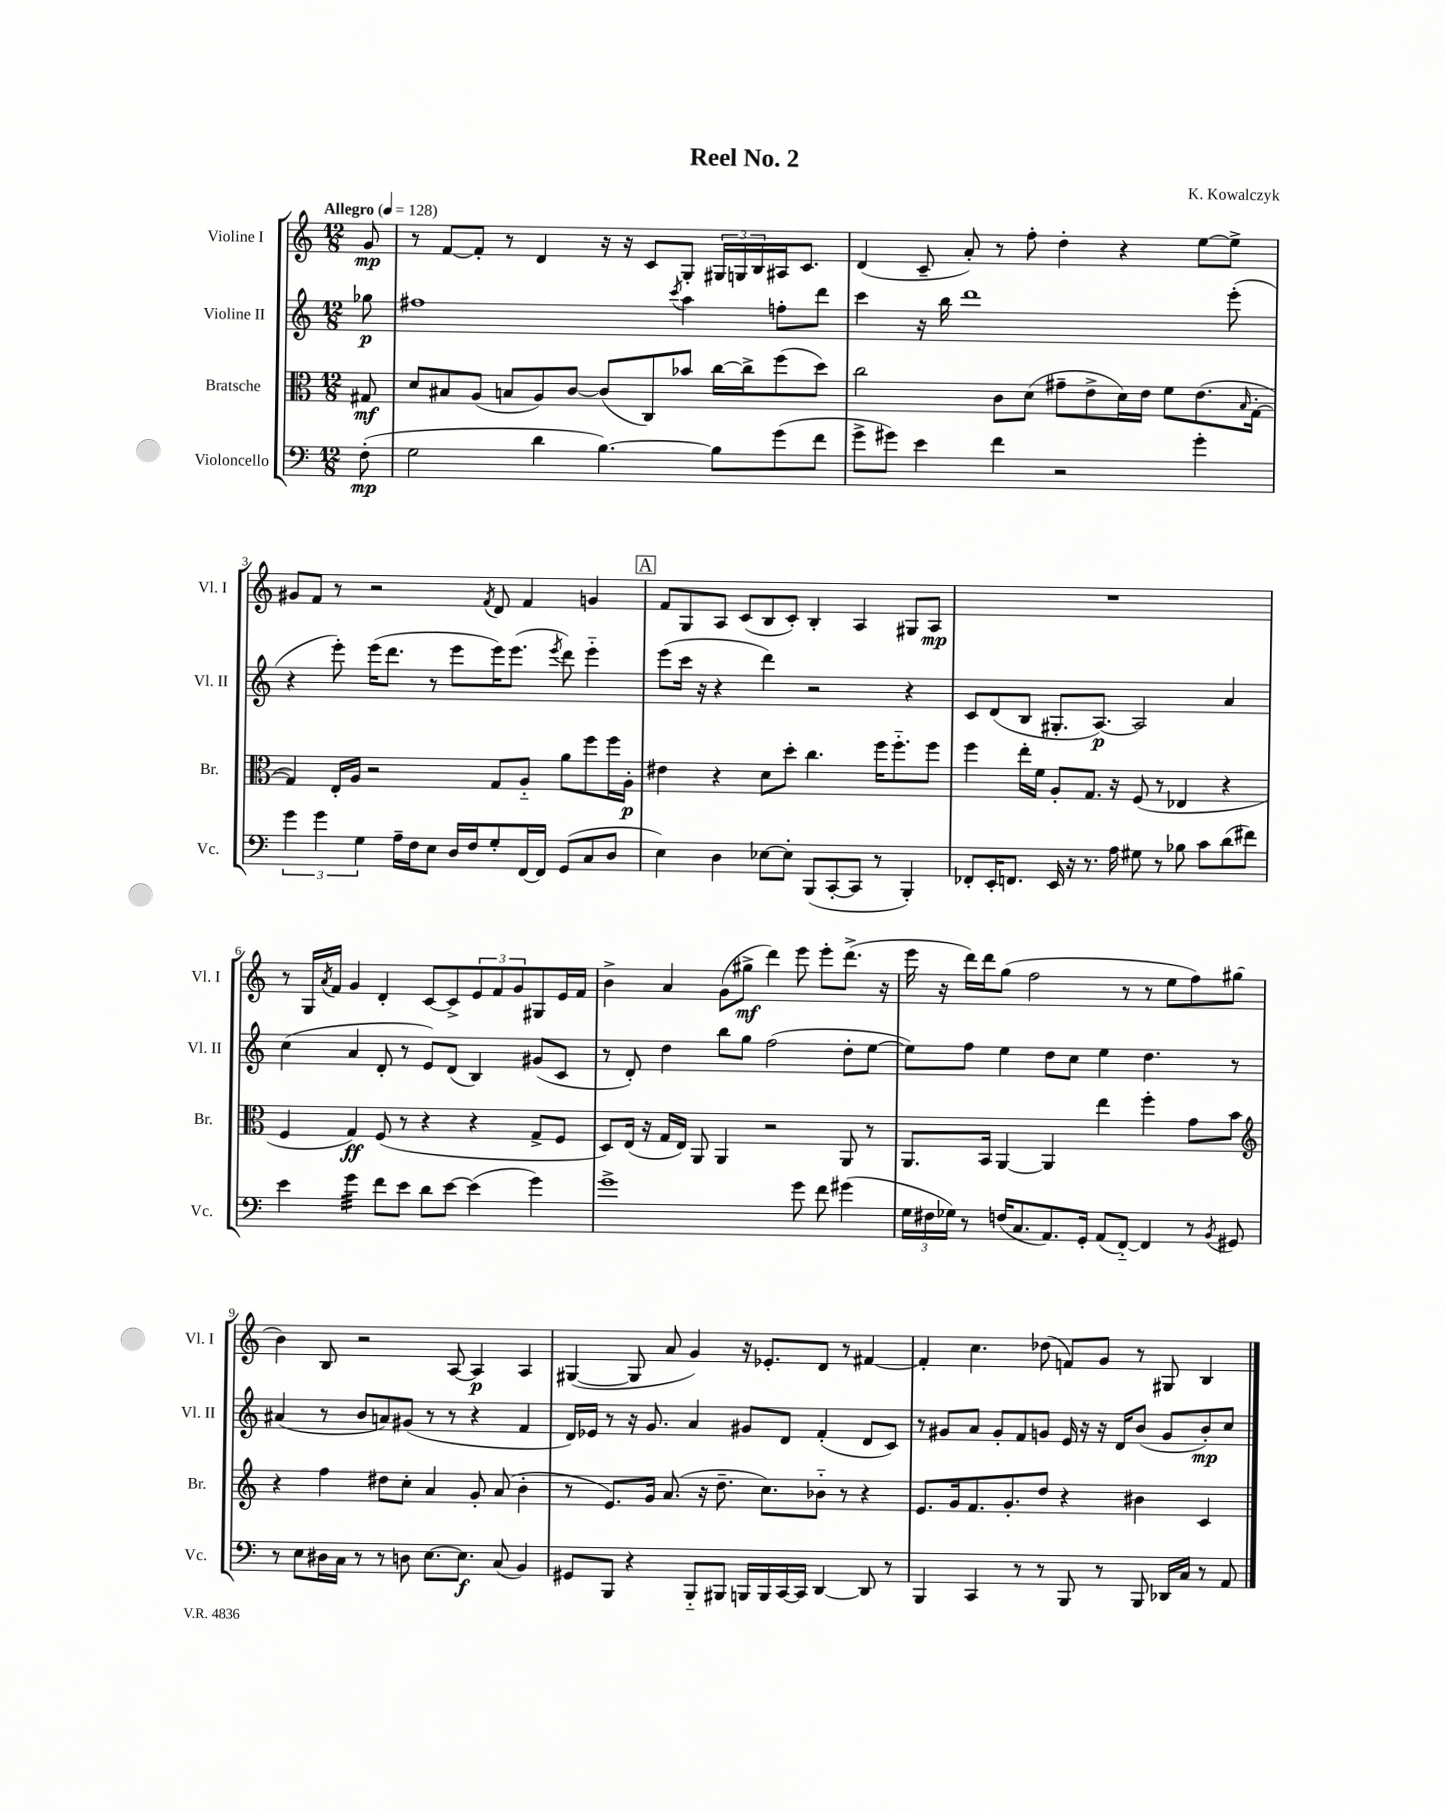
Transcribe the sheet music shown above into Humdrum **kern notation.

**kern	**dynam	**kern	**dynam	**kern	**dynam	**kern	**dynam
*part4	*part4	*part3	*part3	*part2	*part2	*part1	*part1
*staff4	*staff4	*staff3	*staff3	*staff2	*staff2	*staff1	*staff1
*I"Violoncello	*	*I"Bratsche	*	*I"Violine II	*	*I"Violine I	*
*I'Vc.	*	*I'Br.	*	*I'Vl. II	*	*I'Vl. I	*
*clefF4	*	*clefC3	*	*clefG2	*	*clefG2	*
*k[]	*	*k[]	*	*k[]	*	*k[]	*
*M12/8	*	*M12/8	*	*M12/8	*	*M12/8	*
*MM128	*	*MM128	*	*MM128	*	*MM128	*
=	=	=	=	=	=	=	=
!	!	!	!	!	!	!LO:TX:a:B:t=Allegro	!
(8F'\	mp	8G#X/	mf	8gg-X\	p	8g/	mp
=1	=1	=1	=1	=1	=1	=1	=1
2G\	.	8d/L	.	1ff#X	.	8r	.
.	.	8B#X/	.	.	.	[8f/L	.
.	.	(8A/J	.	.	.	8f'/J]	.
.	.	8Bn/L	.	.	.	8r	.
4d\	.	8A/)	.	.	.	4d/	.
.	.	[8c/J	.	.	.	.	.
[4.B\)	.	(8c/L]	.	.	.	16r	.
.	.	.	.	.	.	16r	.
.	.	8C/)	.	.	.	8c/L	.
.	.	.	.	8qccc/	.	.	.
.	.	8b-X/J	.	4aa\	.	8G'/J	.
8B\L]	.	[16cc\LL	.	.	.	24G#X/LL	.
.	.	.	.	.	.	24Gn/	.
.	.	16cc^\J]	.	.	.	.	.
.	.	.	.	.	.	24B/	.
(8g\	.	(8ff\	.	8ffn'\L	.	16A#X/J	.
.	.	.	.	.	.	8.c/J	.
8f\J	.	8dd\J)	.	8ddd\J	.	.	.
=2	=2	=2	=2	=2	=2	=2	=2
8g^\L	.	2cc\	.	4ccc\	.	(4d/	.
8g#X\J)	.	.	.	.	.	.	.
4e\	.	.	.	16r	.	8c~/	.
.	.	.	.	16bb\	.	.	.
.	.	.	.	1ddd	.	8a'/)	.
4f\	.	8c\L	.	.	.	8r	.
.	.	(8d\J	.	.	.	8ff'\	.
2r	.	8g#X~\L	.	.	.	4dd'\	.
.	.	8e^\	.	.	.	.	.
.	.	16d\L)	.	.	.	4r	.
.	.	16e\JJ	.	.	.	.	.
.	.	8f\L	.	.	.	.	.
4g#'\	.	(8.e\	.	.	.	[8ee\L	.
.	.	.	.	(8eee'\	.	8ee^\J]	.
.	.	16qqB/	.	.	.	.	.
.	.	[16G'\Jk	.	.	.	.	.
!!LO:LB:g=z
=3	=3	=3	=3	=3	=3	=3	=3
6g\	.	4G/])	.	4r	.	8g#X/L	.
.	.	.	.	.	.	8f/J	.
6g\	.	.	.	.	.	.	.
.	.	16E'/LL	.	8eee'\)	.	8r	.
.	.	16A/JJ	.	.	.	.	.
6G\	.	.	.	.	.	.	.
.	.	2r	.	(16eee\KL	.	2r	.
.	.	.	.	8.ddd\J	.	.	.
16A~\LL	.	.	.	.	.	.	.
16F\J	.	.	.	.	.	.	.
8E\J	.	.	.	8r	.	.	.
16D/LL	.	.	.	8eee\L	.	.	.
16F/J	.	.	.	.	.	.	.
.	.	.	.	.	.	8qf/	.
8G'/	.	8G/L	.	16eee\K)	.	8d/	.
.	.	.	.	(8.eee\J	.	.	.
[16FF/L	.	8A/J	.	.	.	4f/	.
16FF/JJ]	.	.	.	.	.	.	.
.	.	.	.	8qeee/	.	.	.
(8GG/L	.	8a\L	.	8ddd\)	.	.	.
8C/	.	8ff\	.	4eee\	.	4gn/	.
8D/J	.	16ff\L	.	.	.	.	.
.	.	16A'\JJ	p	.	.	.	.
!!LO:REH:place=s1:t=A
=4	=4	=4	=4	=4	=4	=4	=4
4E\)	.	4e#X\	.	(8eee\L	.	8f/L	.
.	.	.	.	16ccc\Jk	.	8G/	.
.	.	.	.	16r	.	.	.
4D\	.	4r	.	4r	.	8A/J	.
.	.	.	.	.	.	(8c/L	.
[8E-X\L	.	8d\L	.	4ddd\)	.	8B/	.
8E-'\J]	.	8dd'\J	.	.	.	8c'/J)	.
(8BBB/L	.	4.cc\	.	2r	.	4B'/	.
[8CC'/	.	.	.	.	.	.	.
8CC/J]	.	.	.	.	.	4A/	.
8r	.	16ff\KL	.	.	.	.	.
.	.	8.ff\	.	.	.	.	.
4BBB'/)	.	.	.	4r	.	8G#X/L	.
.	.	8ff\J	.	.	.	8A/J	mp
=5	=5	=5	=5	=5	=5	=5	=5
8FF-X'/L	.	4ff\	.	8c/L	.	1.r	.
16EE'/K	.	.	.	(8d/	.	.	.
8.FFn/J	.	.	.	.	.	.	.
.	.	16ee'\LL	.	8B/J	.	.	.
.	.	16f\JJ	.	.	.	.	.
16EE/	.	8A'/L	.	8.G#X'/L	.	.	.
16r	.	.	.	.	.	.	.
8.r	.	8.G/J	.	.	.	.	.
.	.	.	.	[8.A/J)	p	.	.
16A\	.	16r	.	.	.	.	.
8G#X\	.	(8F/	.	2A/]	.	.	.
8r	.	8r	.	.	.	.	.
8B-X\	.	4E-X/	.	.	.	.	.
8c\L	.	.	.	.	.	.	.
(8d\	.	4r	.	4a/	.	.	.
8f#X\J)	.	.	.	.	.	.	.
!!LO:LB:g=z
=6	=6	=6	=6	=6	=6	=6	=6
4e\	.	4F/	.	(4cc\	.	8r	.
.	.	.	.	.	.	16G/LL	.
.	.	.	.	.	.	8qa/	.
.	.	.	.	.	.	16f/JJ	.
*tremolo	*	*	*	*	*	*	*
32g\LLL	.	4G/)	ff	4a/	.	4g/	.
32g\	.	.	.	.	.	.	.
32g\	.	.	.	.	.	.	.
32g\	.	.	.	.	.	.	.
32g\	.	.	.	.	.	.	.
32g\	.	.	.	.	.	.	.
32g\	.	.	.	.	.	.	.
32g\JJJ	.	.	.	.	.	.	.
*Xtremolo	*	*	*	*	*	*	*
8f\L	.	(8F/	.	8d'/	.	4d'/	.
8e\J	.	8r	.	8r	.	.	.
8d\L	.	4r	.	8e/L)	.	[8c/L	.
[8e\J	.	.	.	(8d/J	.	8c^/]	.
(4e\]	.	4r	.	4B/)	.	12e/	.
.	.	.	.	.	.	12f/	.
.	.	.	.	.	.	12g/	.
4g\)	.	8G^/L	.	(8g#X/L	.	8G#X/	.
.	.	8F/J	.	8c/J	.	16e/L	.
.	.	.	.	.	.	16f/JJ	.
=7	=7	=7	=7	=7	=7	=7	=7
1g^	.	8D/L)	.	8r	.	4b^\	.
.	.	(16E/Jk	.	8d'/)	.	.	.
.	.	16r	.	.	.	.	.
.	.	16G/LL	.	4dd\	.	4a/	.
.	.	16E/JJ)	.	.	.	.	.
.	.	8AA/	.	.	.	.	.
.	.	4AA/	.	8bb\L	.	(8g\L	.
.	.	.	.	8gg\J	.	8gg#X^\J	mf
.	.	2r	.	(2ff\	.	4ddd\)	.
8g\	.	.	.	.	.	8eee\	.
8f\	.	.	.	.	.	8eee'\L	.
(4g#X\	.	8AA/	.	8dd'\L	.	(8.ddd^\J	.
.	.	8r	.	[8ee\J	.	.	.
.	.	.	.	.	.	16r	.
=8	=8	=8	=8	=8	=8	=8	=8
24G\LL	.	8.AA/L	.	8ee\L])	.	16eee\	.
24F#X\	.	.	.	.	.	.	.
.	.	.	.	.	.	16r	.
24G-X\JJ)	.	.	.	.	.	.	.
8r	.	.	.	8ff\J	.	16ddd\LL)	.
.	.	16BB/Jk	.	.	.	16ddd\J	.
(16Fn/KL	.	[4AA/	.	4ee\	.	(8gg\J	.
8.C/	.	.	.	.	.	.	.
.	.	.	.	.	.	2ff\	.
8.AA/)	.	4AA/]	.	8dd\L	.	.	.
.	.	.	.	8cc\J	.	.	.
16GG'/Jk	.	.	.	.	.	.	.
(8AA/L	.	4ee\	.	4ee\	.	.	.
[8FF/J)	.	.	.	.	.	8r	.
4FF/]	.	4ff'\	.	4.dd\	.	8r	.
.	.	.	.	.	.	8ee\L	.
8r	.	8g\L	.	.	.	8ff\)	.
8qBB/	.	.	.	.	.	.	.
8GG#X/	.	8b\J	.	8r	.	(8gg#X\J	.
!!LO:LB:g=z
=9	=9	=9	=9	=9	=9	=9	=9
*	*	*clefG2	*	*	*	*	*
8r	.	4r	.	(4a#X/	.	4b\)	.
8E\L	.	.	.	.	.	.	.
16D#X\L	.	4ff\	.	8r	.	8B/	.
16C\JJ	.	.	.	.	.	.	.
8r	.	.	.	8b/L	.	2r	.
8r	.	8dd#X\L	.	8an/)	.	.	.
8Dn\	.	8cc'\J	.	(8g#X/J	.	.	.
[8.E\L	.	4a/	.	8r	.	.	.
.	.	.	.	8r	.	[8A/	.
8.E\J]	f	.	.	.	.	.	.
.	.	8g'/	.	4r	.	4A/]	p
(8C/	.	(8a/	.	.	.	.	.
4BB/)	.	4b'\	.	4f/	.	4A/	.
=10	=10	=10	=10	=10	=10	=10	=10
8GG#X/L	.	8r	.	16d/LL)	.	([4G#X/	.
.	.	.	.	16e-X/JJ	.	.	.
8BBB/J	.	8.e/L)	.	8r	.	.	.
4r	.	.	.	16r	.	8G#/]	.
.	.	16g/Jk	.	8.g/	.	.	.
.	.	(8.a/	.	.	.	8a/	.
8BBB/L	.	.	.	4a/	.	4g/)	.
.	.	16r	.	.	.	.	.
8BBB#X/J	.	8.dd~\	.	.	.	.	.
16BBBn/LL	.	.	.	8g#X/L	.	16r	.
16BBB/	.	8.cc\L)	.	.	.	8.e-X'/L	.
[16CC/	.	.	.	8d/J	.	.	.
16CC/JJ]	.	.	.	.	.	.	.
[4DD/	.	8b-X\J	.	(4f'/	.	8d/J	.
.	.	8r	.	.	.	8r	.
8DD/]	.	4r	.	8d/L	.	[4f#X/	.
8r	.	.	.	8c/J)	.	.	.
=11	=11	=11	=11	=11	=11	=11	=11
4BBB/	.	8.e/L	.	8r	.	4f#'/]	.
.	.	.	.	8g#X/L	.	.	.
.	.	16g/k	.	.	.	.	.
4CC/	.	8.f/	.	8a/J	.	4.cc\	.
.	.	.	.	8g#'/L	.	.	.
.	.	8.g'/	.	.	.	.	.
8r	.	.	.	8f/	.	.	.
8r	.	8dd/J	.	8gn/J	.	(8dd-X\	.
8BBB/	.	4r	.	16e/	.	8fn/L)	.
.	.	.	.	16r	.	.	.
8r	.	.	.	16r	.	8g/J	.
.	.	.	.	16d/KL	.	.	.
8BBB/	.	4b#X\	.	(8b/J	.	8r	.
16DD-X/LL	.	.	.	8g/L	.	8G#X/	.
16C/JJ	.	.	.	.	.	.	.
8r	.	4c/	.	8b'/)	mp	4B/	.
8AA/	.	.	.	8cc/J	.	.	.
==	==	==	==	==	==	==	==
*-	*-	*-	*-	*-	*-	*-	*-
